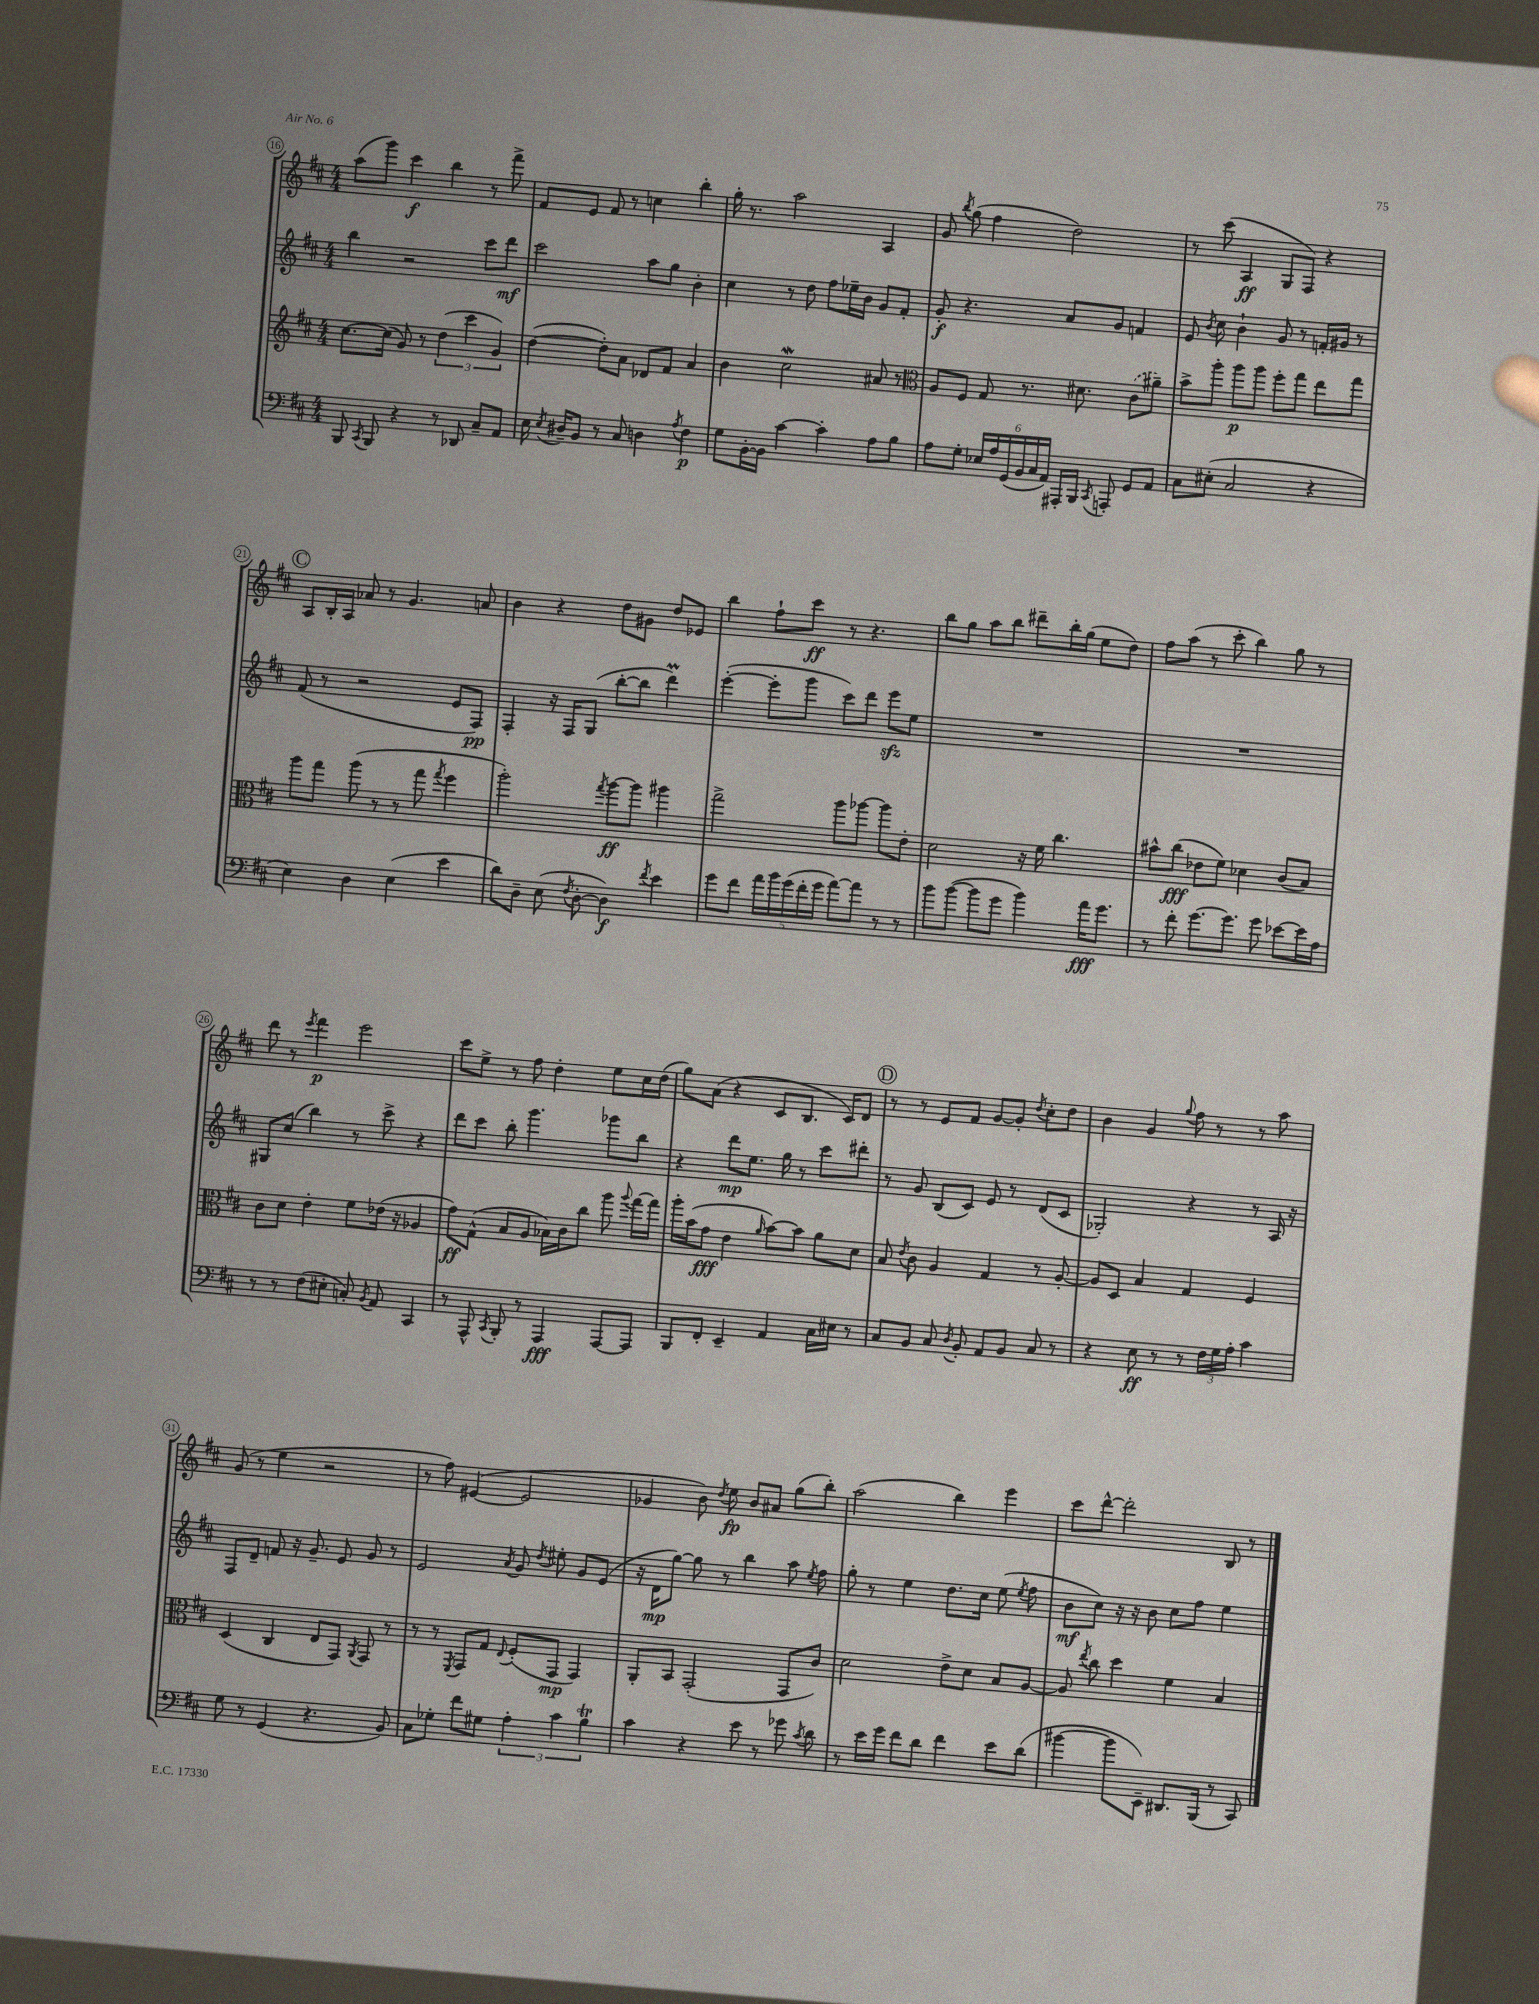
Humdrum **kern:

**kern	**kern	**kern	**kern
*staff4	*staff3	*staff2	*staff1
*clefF4	*clefG2	*clefG2	*clefG2
*k[f#c#]	*k[f#c#]	*k[f#c#]	*k[f#c#]
*M4/4	*M4/4	*M4/4	*M4/4
8BBB/	[8.cc#\L	4bb\	(8aa\L
8qCC#/	.	.	.
8BBB/	.	.	8ggg\J)
.	(16cc#\]Jk	.	.
4r	8g/)	2r	4ccc#\
.	8r	.	.
8r	(6dd\	.	4bb\
8DD-/	.	.	.
.	6ccc#\	.	.
8C#~/L	.	8ccc#\L	8r
.	6g/)	.	.
8AA/J	.	8ddd\J	8fff#^\
=	=	=	=
16E\	([4dd\	2ccc#\	8f#/L
8qE/	.	.	.
16D#~/LK	.	.	.
8BB/J	.	.	8e/J
8r	8dd'\]L)	.	8f#/
8C#/	8a\J	.	8r
4D\	8d-/L	8aa\L	4cc\
.	8f#/J	8gg\J	.
8qA/	.	.	.
4F#\	4a/	4b'\	4bb'\
=	=	=	=
8G\L	4b\	4cc#\	16gg'\
.	.	.	8.r
[16BB'\L	.	.	.
16BB\]JJ	.	.	.
[4c#\	2cc#\	8r	2aa\
.	.	8dd\	.
4c#'\]	.	8ff#\L	.
.	.	16ee-~\L	.
.	.	16b\JJ	.
8A\L	8a#/	8g/L	4A/
8B\J	8r	8f#'/J	.
=	=	=	=
*	*clefC3	*	*
8A\L	8A/L	8g'/	8g/
.	.	.	8qbb/
8G'\J	8F#/J	4.r	(8gg\
24E-/LL	8G/	.	4ff#\
24A/	.	.	.
(24GG/	.	.	.
24BB/	8.r	.	.
24C#/	.	.	.
24AA/JJ)	.	.	.
16AAA#'/LL	.	8a/L	2dd\)
16BBB/JJ	8.d#\	.	.
8qCC#/	.	.	.
8AAA'/	.	8g/J	.
8GG/L	(8c#\L	4f/	.
8AA/J	8a#~\J)	.	.
=	=	=	=
8C#\L	8b^\L	8e/	8r
.	.	8qb/	.
(8E#'\J	8aa'\J	8cc#\	(8ccc#\
2C#/	8aa\L	4b`\	4A/
.	8aa\J	.	.
.	8ff#'\L	8g/	8G/L
.	8gg\J	8r	8F#/J)
4r	8ee\L	16f'/LL	4r
.	.	16g#/JJ	.
.	8gg\J	8r	.
=	=	=	=
4E\)	8aa\L	(8f#/	8A/L
.	8gg\J	8r	16B'/L
.	.	.	16A/JJ
4D\	(8aa\	2r	8a-/
.	8r	.	8r
(4E\	8r	.	4.g/
.	8gg\	.	.
.	8qgg/	.	.
4e\	4ff#\	8e/L	.
.	.	8F#/J)	8a/
=	=	=	=
8d\L)	2aa'\)	4F#'/	4b\
8D~\J	.	.	.
(8E\	.	16r	4r
.	.	16F#/LK	.
8qF#/	.	.	.
[8D'\	.	(8G/J	.
.	8qgg/	.	.
4D\])	[8aa\L	[8bb'\L	8dd\L
.	8aa\]J	8bb\]J	8g#\J
8qf#/	.	.	.
4e\	4aa#\	4ddd\)	8dd/L
.	.	.	8e-/J
=	=	=	=
8g\L	2gg^\	([4eee'\	4bb\
8f#\J	.	.	.
20a\LL	.	8eee'\]L	8ff#`\L
20b\	.	.	.
(20g\	.	.	.
.	.	8ggg\J	8ccc#\J
20f#'\	.	.	.
20g\JJ	.	.	.
[8a\L)	8aa\L	8ccc#\L)	8r
8a\]J	[8aa-\J	8ddd\J	4.r
8r	8aa-\]L	8eee\L	.
8r	8e'\J	8ee\J	.
=	=	=	=
8b\L	2d\	1r	8bb\L
([8b\J	.	.	8gg\J
8b\]L	.	.	8aa\L
8g\J	.	.	8bb\J
4b\)	16r	.	8ddd#~\L
.	16f#\	.	.
.	4.cc#\	.	16bb'\L
.	.	.	(16gg\JJ
16a\LK	.	.	8ee\L
8.g\J	.	.	.
.	.	.	8dd\J)
=	=	=	=
8r	8b#^^\L	1r	8ff#\L
8f#'\	(8cc#\J	.	(8aa\J
[8.g\L	8e-\L	.	8r
.	8f#\J)	.	8ccc#'\
8.g\]J	.	.	.
.	4d-\	.	4bb\)
8g\	.	.	.
[8e-\L	(8c#/L	.	8gg\
16e-\]L	8B/J)	.	8r
16A\JJ	.	.	.
=	=	=	=
8r	8c#\L	8G#/L	8ddd\
8r	8d\J	(8cc#/J	8r
.	.	.	8qeee/
(8F#\L	4e'\	4bb\)	4fff#\
8E#'\J	.	.	.
8C'/)	8f#\L	8r	2eee\
8qBB/	.	.	.
8AA/	(16e-\Jk	8ccc#^\	.
.	16r	.	.
4CC#/	4A-/	4r	.
=	=	=	=
8r	8g\L)	8ddd\L	8ccc#\L
8AAA^^/	(8G^^\J	8ccc#\J	8ee^\J
8qCC#/	.	.	.
8BBB'/	8B/L	8bb'\	8r
8r	8A/J	4.ggg\	8ff#\
4AAA/	16B-\LL)	.	4dd'\
.	16c#\J	.	.
.	8cc#\J	.	.
[8AAA/L	8aa\	8ggg-\L	8ee\L
.	8qqaa/	.	.
8AAA/]J	[16gg\LL	8bb\J	16cc#\L
.	16gg\]JJ	.	(16dd\JJ
=	=	=	=
8BBB/L	16aa'\LL	4r	8gg\L)
.	(16b\J	.	.
8FF#'/J	8g\J	.	(8a\J
4EE~/	4e\	8ddd\L	4r
.	.	8.ee\J	.
.	16qqa/	.	.
4AA/	[8b\L)	.	8c#/L
.	.	16gg\	.
.	8b\]J	8r	8.B/J
16C#\LL	8a\L	8ccc#\L	.
16E#\JJ	.	.	16c#/LK)
8r	8d\J	8ddd#'\J	8d/J
=	=	=	=
8C#/L	8B/	8r	8r
.	8qe/	.	.
8BB/J	8c#\	8g/	8r
8C#/	4A/	(8B/L	8e/L
8qD/	.	.	.
8BB'/	.	8c#/J)	8f#/J
8AA/L	4G/	8e/	[8g/L
8BB/J	.	8r	8g'/]J
.	.	.	8qdd/
8C#/	8r	(8d/L	8cc#'\L
8r	[8A'/	8c#/J	8dd\J
=	=	=	=
4r	8A/]L	2G-'/)	4b\
.	8D/J	.	.
8E\	4B/	.	4g/
8r	.	.	.
.	.	.	8qqgg/
8r	4G/	4r	8ff#\
24F#\LL	.	.	8r
24G\	.	.	.
24A'\JJ	.	.	.
4c#\	4F#/	8r	8r
.	.	16A/	8aa\
.	.	16r	.
=	=	=	=
8G\	(4D/	8F#/L	(8g/
8r	.	8d~/J	8r
(4GG/	4C#/	8f/	4ee\
.	.	16r	.
.	.	8.g~/	.
4.r	8E/L	.	2r
.	8GG/J)	8e/	.
.	8qAA/	.	.
.	8GG/	8g/	.
8BB/)	8r	8r	.
=	=	=	=
8C#\L	8r	2e/	8r
8G-'\J	8r	.	8ff#\)
.	8qFF#/	.	.
8f#\L	8GG/L	.	([4e#/
8G#\J	8G/J	.	.
.	8qqE/	8qa/	.
6A'\	(8F#'/L	8g/	2e#/]
.	.	8qdd/	.
.	8GG/J	8ee#'\	.
6c#\	.	.	.
.	4GG/)	8g/L	.
6B\	.	.	.
.	.	(8e/J	.
=	=	=	=
4c#\	8AA'/L	16r	4g-/
.	.	16d\LK	.
.	8BB/J	[8gg\J)	.
4r	(2GG'/	8gg\]	8b\)
.	.	.	8qdd/
.	.	8r	8ee\
8e\	.	4bb\	8b/L
8r	.	.	8a#/J
8g-\	8GG/L	8aa\	(8gg\L
8qc#/	.	8qee/	.
8d\	8c#/J)	8ff#\	8bb'\J)
=	=	=	=
8r	2d\	8gg'\	(2aa\
16e\LL	.	8r	.
16g\JJ	.	.	.
8f#\L	.	4ee\	.
8d\J	.	.	.
4f#\	8e^\L	8.dd\L	4bb\)
.	8d\J	.	.
.	.	16cc#\Jk	.
8e\L	8B/L	(8ee\	4eee\
.	.	8qee/	.
(8d\J	[8A/J	8ff#\	.
=	=	=	=
[4b#\	8A/]	8b\L	8ccc#\L
.	8qee/	.	.
.	8cc#\	8cc#\J)	[8ddd^^\J
8b#\]L	4dd\	16r	2ddd'\]
.	.	16r	.
8EE~\J)	.	8b\	.
8.DD#/L	4f#\	8cc#\L	.
.	.	8ff#\J	.
(16BBB/Jk	.	.	.
8r	4B/	4ee\	8B/
8CC#/)	.	.	8r
==	==	==	==
*-	*-	*-	*-
